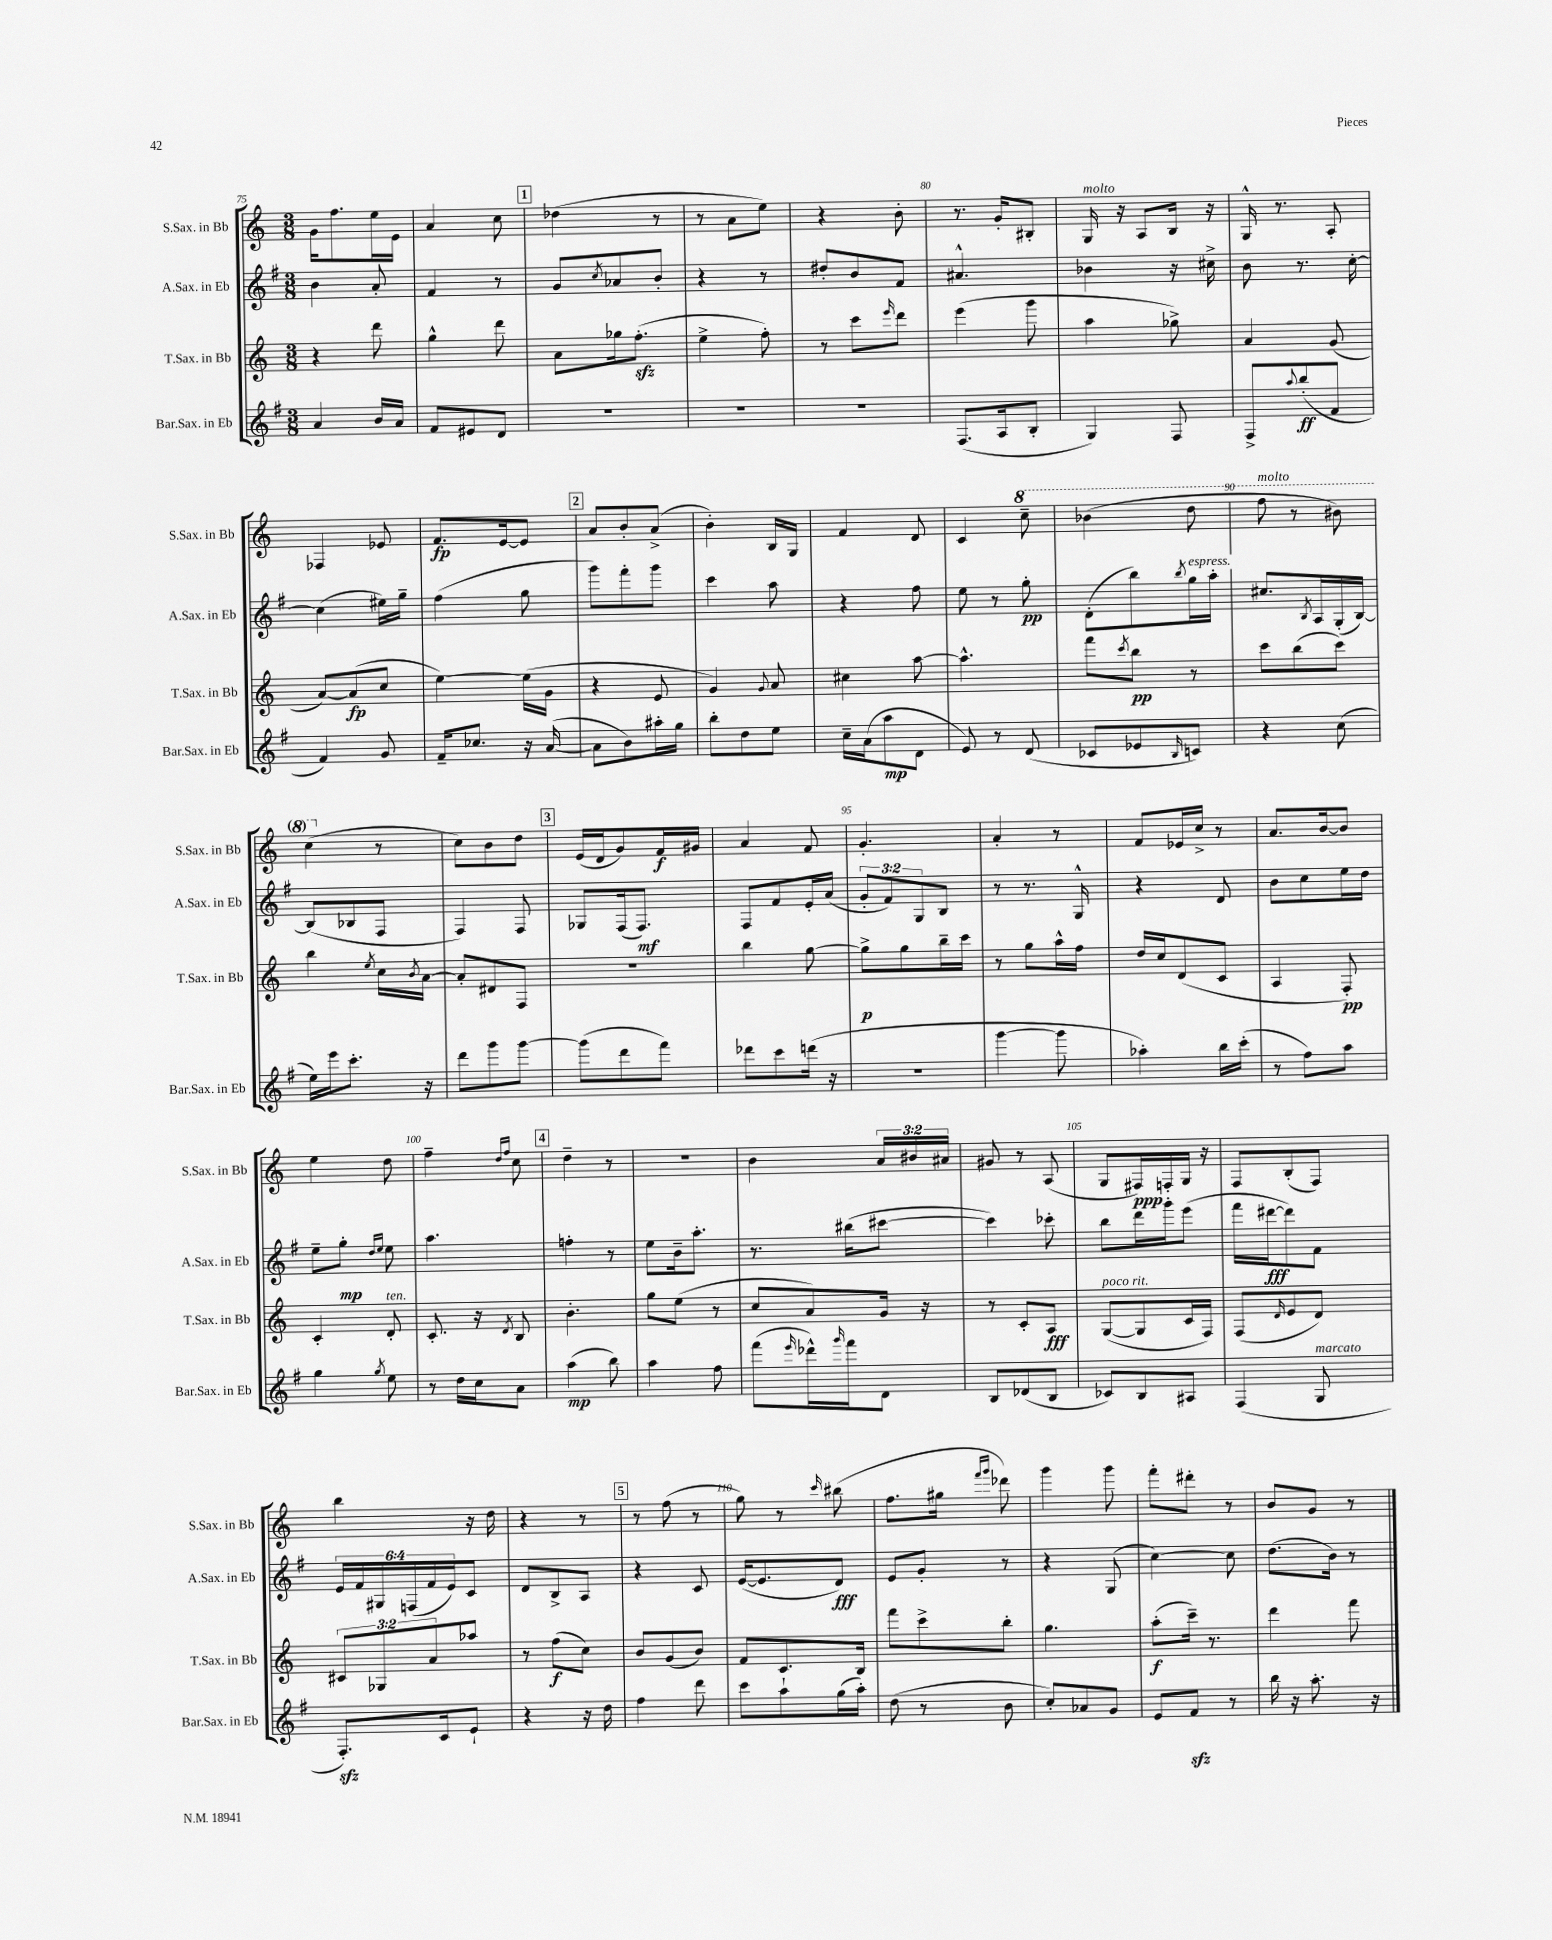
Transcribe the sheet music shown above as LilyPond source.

<<
\new StaffGroup <<
\new Staff = "s0" \with { instrumentName = "S.Sax. in Bb" shortInstrumentName = "S.Sax. in Bb" } {
    \clef treble \key c \major \numericTimeSignature \time 3/8 \override Staff.TupletNumber.text = #tuplet-number::calc-fraction-text
    g'16 f''8. e''16 e'16 |
    a'4 c''8 |
    \mark \markup { \box "1" } des''4( r8 |
    r8 a'8 e''8) |
    r4 b'8-. |
    r8. g'16-. bis8-. |
    g16^\markup { \italic "molto" } r16 a8 b16 r16 |
    g16-^ r8. a8-. |
    fes4 ees'8 |
    f'8.\fp e'16~ e'8 |
    \mark \markup { \box "2" } a'8 b'8-. a'8->( |
    b'4-.) b16 g16 |
    f'4 d'8 |
    c'4 \ottava #1 c'''8-- |
    bes''4( d'''8 |
    f'''8^\markup { \italic "molto" } r8 bis''8) |
    c'''4( \ottava #0 r8 |
    c''8) b'8 d''8 |
    \mark \markup { \box "3" } e'16( d'16 g'8) f'16\f gis'16 |
    a'4 f'8 |
    g'4.-. |
    a'4-. r8 |
    f'8 ees'16 c''16-> r8 |
    a'8. b'16~ b'8 |
    e''4 d''8 |
    f''4-- \grace { d''16 f''16 } c''8 |
    \mark \markup { \box "4" } d''4-- r8 |
    R4. |
    b'4 \tuplet 3/2 { a'16 bis'16 ais'16 } |
    gis'8 r8 a8( |
    g8 fis16\ppp) f16-. g16 r16 |
    f8 b8-.( f8) |
    b''4 r16 d''16 |
    r4 r8 |
    \mark \markup { \box "5" } r8 f''8( r8 |
    g''8) r8 \grace { c'''16 } bis''8( |
    f''8. gis''16 \grace { f'''16 g'''16 } des'''8) |
    g'''4 g'''8 |
    f'''8-. dis'''8-. r8 |
    b'8 g'8 r8 \bar "|." |
}
\new Staff = "s1" \with { instrumentName = "A.Sax. in Eb" shortInstrumentName = "A.Sax. in Eb" } {
    \clef treble \key g \major \numericTimeSignature \time 3/8 \override Staff.TupletNumber.text = #tuplet-number::calc-fraction-text
    b'4 a'8-. |
    fis'4 r8 |
    \mark \markup { \box "1" } g'8 \acciaccatura { c''8 } aes'8 b'8-. |
    r4 r8 |
    dis''8-. b'8 fis'8 |
    ais'4.-^ |
    bes'4 r16 cis''16-> |
    b'8 r8. c''16~-. |
    c''4( eis''16) g''16-- |
    fis''4( g''8 |
    \mark \markup { \box "2" } g'''8) fis'''8-. g'''8 |
    c'''4 a''8 |
    r4 fis''8 |
    e''8 r8 g''8-.\pp |
    d'8-.( b''8) \acciaccatura { b''8 } g''16^\markup { \italic "espress." } a''16-. |
    cis''8. \acciaccatura { b8 } a16 g16-.( b16~) |
    b8( bes8 fis8 |
    fis4) fis8 |
    \mark \markup { \box "3" } ges8 fis16( fis8.\mf) |
    fis8 fis'8 e'16-. a'16( |
    \tuplet 3/2 { g'8-. fis'8) g8 } b8 |
    r8 r8. g16-^ |
    r4 d'8 |
    b'8 c''8 e''16 d''16 |
    e''8-- g''8-.\mp \grace { d''16 e''16 } e''8 |
    a''4. |
    \mark \markup { \box "4" } f''4-. r8 |
    e''8 b'16-- a''8.-. |
    r8. bis''16( cis'''8~ |
    cis'''4) ces'''8-. |
    b''8 d'''16 g'''16-. e'''8( |
    fis'''16 dis'''16~\fff dis'''8) fis'8 |
    \tuplet 6/4 { e'16 fis'16 gis16 f16( fis'16 e'16) } c'8 |
    d'8 b8-> a8 |
    \mark \markup { \box "5" } r4 c'8 |
    e'16~( e'8. d'8\fff) |
    e'8 g'8-. r8 |
    r4 g8( |
    c''4~) c''8 |
    d''8.( b'16) r8 \bar "|." |
}
\new Staff = "s2" \with { instrumentName = "T.Sax. in Bb" shortInstrumentName = "T.Sax. in Bb" } {
    \clef treble \key c \major \numericTimeSignature \time 3/8 \override Staff.TupletNumber.text = #tuplet-number::calc-fraction-text
    r4 d'''8 |
    g''4-^ d'''8 |
    \mark \markup { \box "1" } a'8 ges''16 f''8.-.\sfz( |
    e''4-> f''8-.) |
    r8 c'''8 \grace { e'''16 } d'''8 |
    e'''4( g'''8 |
    a''4 ges''8->) |
    a'4 g'8( |
    a'8~) a'8\fp( c''8 |
    e''4~) e''16( g'16 |
    \mark \markup { \box "2" } r4 e'8 |
    g'4) \appoggiatura { g'8 } a'8 |
    cis''4 a''8~ |
    a''4.-^ |
    f'''8 \acciaccatura { c'''8 } b''8\pp r8 |
    c'''8 b''8( c'''8) |
    b''4 \acciaccatura { e''8 } c''16 \acciaccatura { b'8 } a'16~ |
    a'8-. dis'8 f8 |
    \mark \markup { \box "3" } R4. |
    b''4 g''8~ |
    g''8->\p g''8 b''16-- c'''16 |
    r8 g''8 a''16-^ f''16 |
    d''16 c''16 d'8( c'8 |
    a4 f8-.\pp) |
    c'4-. d'8-.^\markup { \italic "ten." } |
    c'8.-. r16 \acciaccatura { d'8 } b8 |
    \mark \markup { \box "4" } b'4.-. |
    g''8 e''8( r8 |
    c''8 a'8) g'16 r16 |
    r8 c'8-. a8\fff |
    g8~^\markup { \italic "poco rit." }( g8 c'16 f16) |
    f8( \grace { d'16 } e'8 d'8) |
    \tuplet 3/2 { cis'8 ges8 a'8 } aes''8 |
    r8 f''8\f( c''8) |
    \mark \markup { \box "5" } b'8 g'8( b'8) |
    f'8 c'8. b16 |
    f'''8 c'''8-> b''8-. |
    g''4. |
    a''8-.\f( c'''16--) r8. |
    d'''4 f'''8 \bar "|." |
}
\new Staff = "s3" \with { instrumentName = "Bar.Sax. in Eb" shortInstrumentName = "Bar.Sax. in Eb" } {
    \clef treble \key g \major \numericTimeSignature \time 3/8
    a'4 b'16 a'16 |
    fis'8 eis'8 d'8 |
    \mark \markup { \box "1" } R4. |
    R4. |
    R4. |
    fis8.( a16 b8-. |
    g4) fis8 |
    fis8-> \appoggiatura { a''8 } b''8-.\ff( fis'8 |
    fis'4) g'8 |
    fis'16-- ces''8. r16 a'16~( |
    \mark \markup { \box "2" } a'8 b'8) ais''16-. g''16 |
    b''8-. d''8 e''8 |
    c''16-- a'16( a''8\mp d'8 |
    e'8) r8 d'8( |
    ces'8 ees'8 \grace { b16 } c'8) |
    r4 c''8( |
    e''16) e'''16 c'''8.-. r16 |
    d'''8 g'''8 g'''8~ |
    \mark \markup { \box "3" } g'''8( d'''8 fis'''8) |
    des'''8 c'''8 d'''16( r16 |
    R4. |
    g'''4~ g'''8 |
    aes''4-.) b''16 c'''16-.( |
    r8 fis''8) a''8 |
    g''4 \acciaccatura { g''8 } e''8 |
    r8 d''16 c''16 a'8 |
    \mark \markup { \box "4" } a''4\mp( b''8) |
    a''4 fis''8 |
    fis'''8( \grace { e'''16 } des'''16-^) \grace { g'''16 } fis'''16 d'8 |
    b8 des'8( b8 |
    ces'8) b8 ais8 |
    fis4( g8^\markup { \italic "marcato" } |
    fis8.-.\sfz) c'16 e'8-! |
    r4 r16 d''16 |
    \mark \markup { \box "5" } fis''4 d'''8 |
    c'''8 a''8-! g''16( a''16-.) |
    d''8( r8 b'8 |
    c''8-.) aes'8 g'8 |
    e'8 fis'8\sfz r8 |
    b''16 r16 a''8.-. r16 \bar "|." |
}
>>
>>
\layout { \context { \Score currentBarNumber = #75 \override BarNumber.break-visibility = ##(#f #t #t) barNumberVisibility = #(every-nth-bar-number-visible 5) } }
